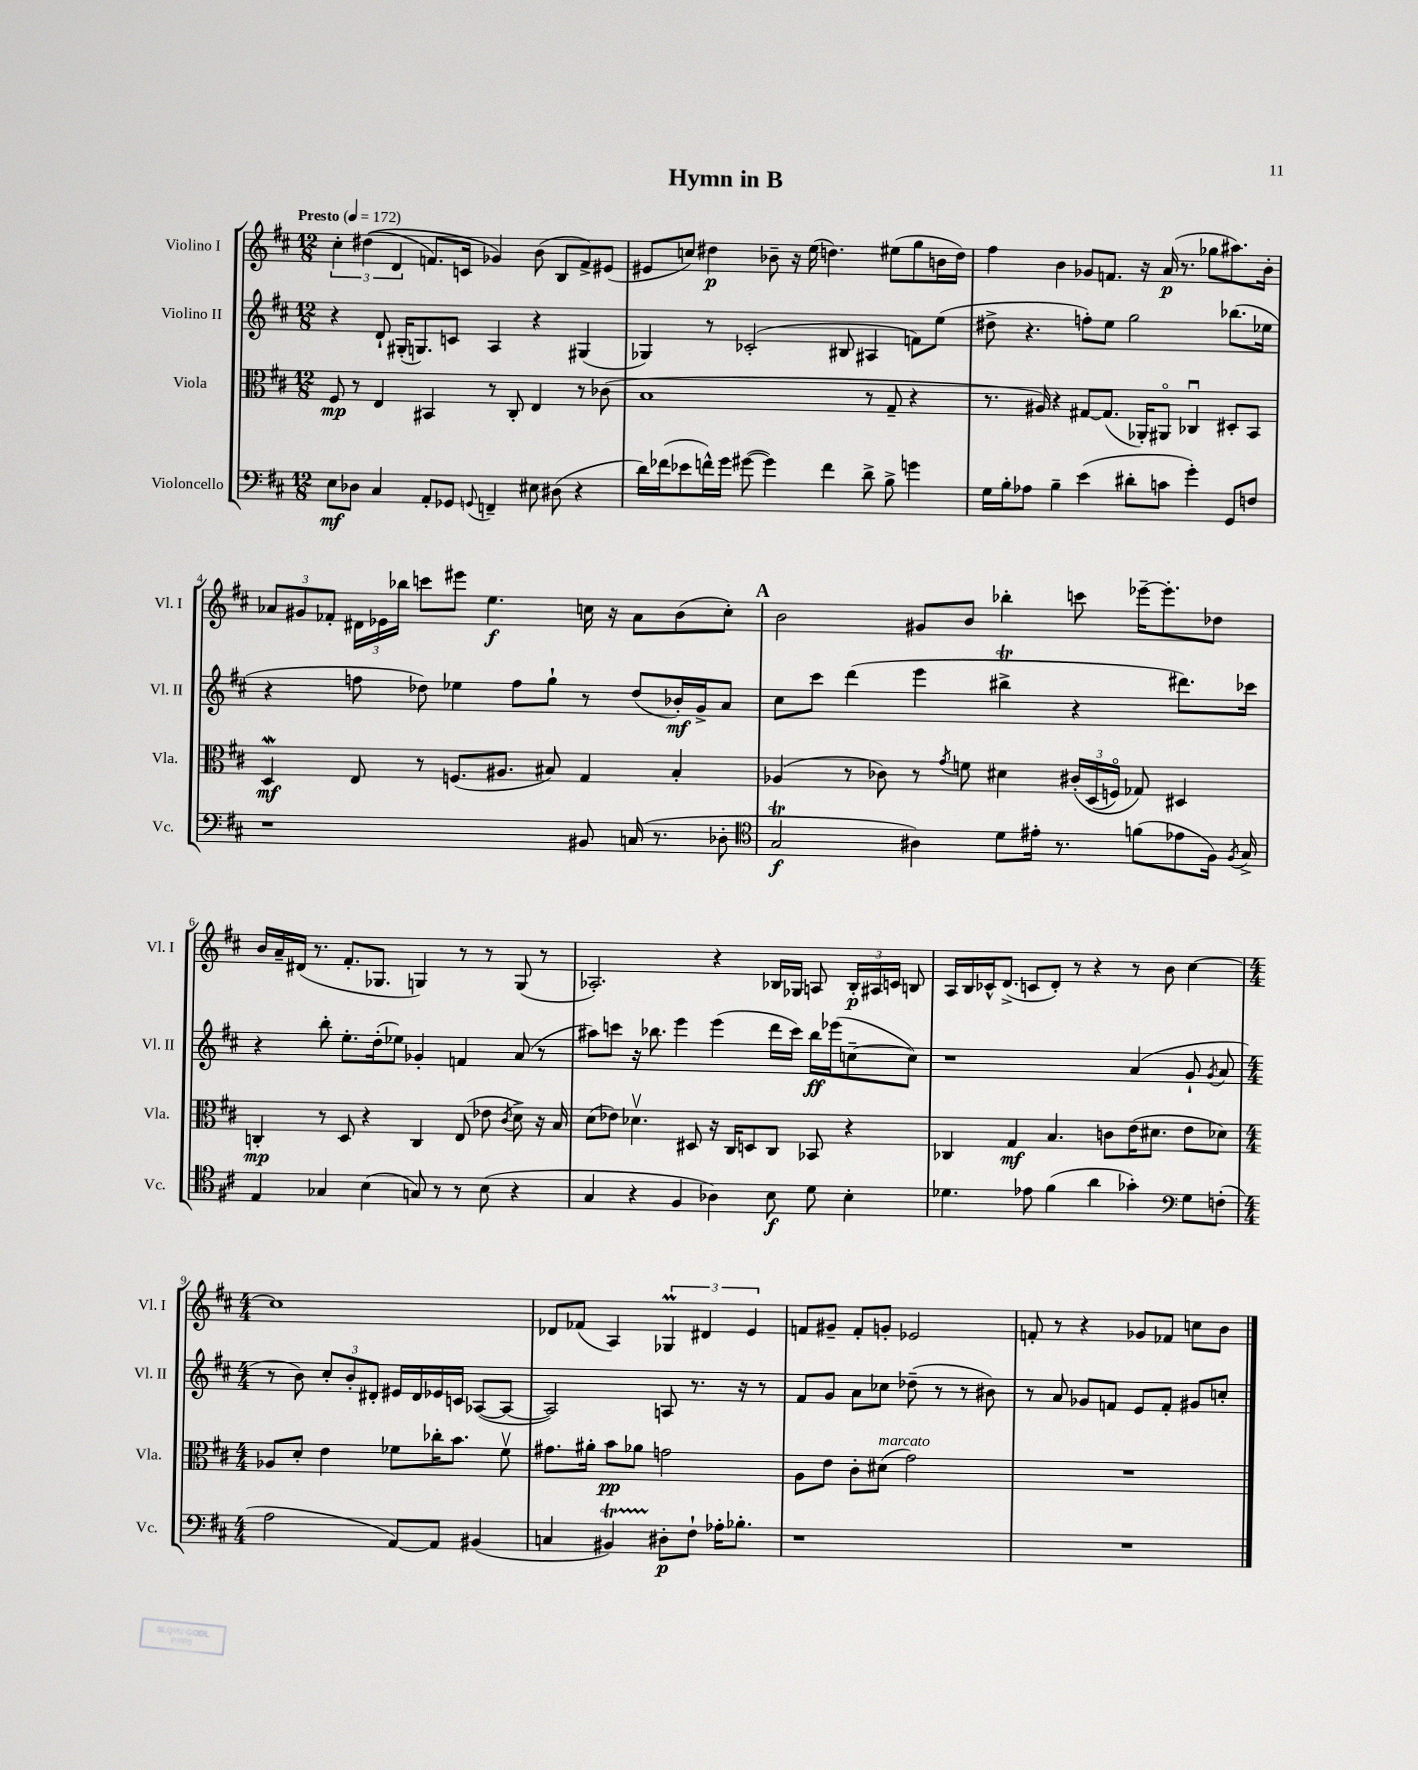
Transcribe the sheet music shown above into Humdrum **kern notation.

**kern	**kern	**kern	**kern
*staff4	*staff3	*staff2	*staff1
*clefF4	*clefC3	*clefG2	*clefG2
*k[f#c#]	*k[f#c#]	*k[f#c#]	*k[f#c#]
*M12/8	*M12/8	*M12/8	*M12/8
*MM172	*MM172	*MM172	*MM172
8E\L	8F#/	4r	6cc#'\
8D-\J	8r	.	.
.	.	.	&((6dd#\
4C#/	4E/	8d`/	.
.	.	.	6d/
.	.	(16G#'/LK	.
.	.	8.G/)	.
8AA'/L	4BB#/	.	8.f/L)
8GG-/J	.	8c/J	.
.	.	.	16c/Jk
8qqGG/	.	.	.
4FF~/	8r	4A/	4g-/&)
.	8C#'/	.	.
8E#\	4E/	4r	(8b\
(8D#\	.	.	8B/L
4r	8r	(4G#/	8f^/)
.	(8c-\	.	(8e#/J
=	=	=	=
16d\LL)	1B	4G-/)	8e#/L
(16f-\J	.	.	.
8e-\	.	.	8cc/J)
16f^^\L)	.	8r	4dd#\
16g\JJ	.	.	.
([8g#\	.	(2c-'/	.
4g#\])	.	.	8b-~\
.	.	.	16r
.	.	.	(16ee\
4f\	.	.	4.dd\)
.	.	8B#/	.
8d^\	8r	4A#/	.
8B^\	8G~/	.	(8ee#\L
4g\	4r	8f\L)	8gg\
.	.	(8ee\J	16b\L
.	.	.	16dd\JJ)
=	=	=	=
16G\LL	8.r	8dd#^\	4ff#\
16B'\J	.	.	.
8A-\J	.	4.r	.
.	16A#/)	.	.
4B~\	4r	.	4b\
(4e\	[8G#/L	8ff'\L)	8g-/L
.	(8.G#/]J	8ee\J	8.f/J
8d#'\L	.	2gg\	.
.	16AA-'/LK)	.	16r
8c\J	8AA#o/J	.	(16a/
.	.	.	8.r
4g'\)	4C-u/	.	.
.	.	.	8gg-\L
8GG/L	8D#'/L	(8.bb-\L	8.aa#\)
8F/J	8BB/J	.	.
.	.	16ee-\Jk	16b'\Jk
=	=	=	=
1r	4D/	4r	12a-/L
.	.	.	12g#/
.	.	.	12f-'/J
.	8E/	8ff\	24d#\LL
.	.	.	24e-\
.	.	.	24bb-\JJ
.	8r	8dd-\)	8ccc\L
.	(8.F/L	4ee-\	8eee#\J
.	.	.	4.ee\
.	8.A#/J	.	.
.	.	8ff\L	.
.	8B#/)	8gg`\J	.
8BB#/	4G/	8r	16cc\
.	.	.	16r
(16C/	.	(8dd-/L	8a-\L
8.r	.	.	.
.	4B#'/	16b-'/L)	(8b\
.	.	16g^/J	.
8D-'\	.	8a/J	8cc'\J)
=	=	=	=
*clefC4	*	*	*
2G/	(4A-/	8cc#\L	2b\
.	.	8ccc#\J	.
.	8r	(4ddd\	.
.	8c-\)	.	.
4A#\)	8r	4eee\	8g#/L
.	8qg/	.	.
.	8f\	.	8b/J
8d\L	4d#\	4bb#^\	4bb-'\
16e#'\Jk	.	.	.
8.r	.	.	.
.	&(24c#'/LL	4r	8ccc\
.	(24D/	.	.
.	24Fo/JJ)	.	.
(8f\L	8G-/&)	.	[16eee-~\LK
.	.	.	8.eee-'\]
8e-\	4D#/	8.ddd#\L)	.
16F#\Jk)	.	.	8dd-\J
8qF#/	.	.	.
16G^/	.	16ccc-\Jk	.
=	=	=	=
4E/	4C'/	4r	16b/LL
.	.	.	16a~/
.	.	.	(16d#/JJ
.	.	.	8.r
4G-/	8r	8bb'\	.
.	8D/	8.ee'\L	8.f#'/L
(4B\	4r	.	.
.	.	(16dd'\k	8.G-/J
.	.	8ee-\J)	.
8G/)	4C/	4g-'/	4G/)
8r	.	.	.
8r	(8E/	4f/	8r
(8B\	8e-\	.	8r
.	8qc#/	.	.
4r	8d^\)	(8a/	(8G/
.	16r	8r	8r
.	16B/	.	.
=	=	=	=
4G/	(8d\L	8aa#\L)	2.A-'/)
.	8e-\J)	8ccc\J	.
4r	4.d-v\	16r	.
.	.	8.bb-\	.
4F#/	.	4eee\	.
.	8D#/	.	.
4A-\)	16r	(4eee\	4r
.	16C#/LK	.	.
.	8D/	.	.
8B\	8C#/J	16ddd\LL	16B-/LL
.	.	16ccc\JJ)	16G-/JJ
8d\	8BB-/	16bb-\LL	8A/
.	.	(16eee-\J	.
4B'\	4r	[8cc~\	24B-'/LL
.	.	.	24A#/
.	.	.	24c/JJ
.	.	8cc\]J)	8B/
=	=	=	=
4.d-\	4C-/	1r	16A/LL
.	.	.	16B/
.	.	.	16c-^^/J
.	.	.	(8.d^/J
.	4G/	.	.
8e-\	.	.	8c/L
(4f#\	4.B/	.	8d'/J)
.	.	.	8r
4a\	.	.	4r
.	8c\L	.	.
4g-'\)	(16e\K	(4a/	8r
.	8.d#\J	.	.
.	.	.	8b\
*clefF4	*	*	*
8G\L	8e\L	8g`/	[4cc#\
.	.	8qg/	.
(8F'\J	8d-\J)	8a/	.
=	=	=	=
*M4/4	*M4/4	*M4/4	*M4/4
2A\	8A-/L	8r	1cc#]
.	8d'/J	8b\)	.
.	4e\	12cc#'/L	.
.	.	12b'/	.
.	.	12d#'/J	.
[8AA/L)	8f-\L	16e#/LL	.
.	.	16d#/	.
8AA/]J	16cc-'\K	16e-/	.
.	8.b\J	16c/JJ	.
(4BB#/	.	([8A-/L	.
.	8f-v\	8A-/_J	.
=	=	=	=
4C/	8.g#\L	2A-/])	8d-/L
.	.	.	(8f-/J
.	16a#'\Jk	.	.
4BB#/)	8b\L	.	4A/)
.	8a-\J	.	.
8D#'\L	2g\	8A/	6G-/
8F#`\J	.	8.r	.
.	.	.	6d#/
16A-'\LK	.	.	.
8.B-'\J	.	16r	.
.	.	.	6e/
.	.	8r	.
=	=	=	=
1r	8A\L	8f#/L	8f/L
.	8e\J	8g/J	8g#~/J
.	8c#'\L	8a\L	8f'/L
.	(8d#\J	8cc-\J	8g'/J
.	2g\)	(8dd-~\	2e-/
.	.	8r	.
.	.	8r	.
.	.	8b#\)	.
=	=	=	=
1r	1r	8r	8f'/
.	.	8a/	8r
.	.	8g-/L	4r
.	.	8f/J	.
.	.	8e/L	8g-/L
.	.	8f'/J	8f-/J
.	.	8g#/L	8cc\L
.	.	8cc'/J	8b\J
==	==	==	==
*-	*-	*-	*-
